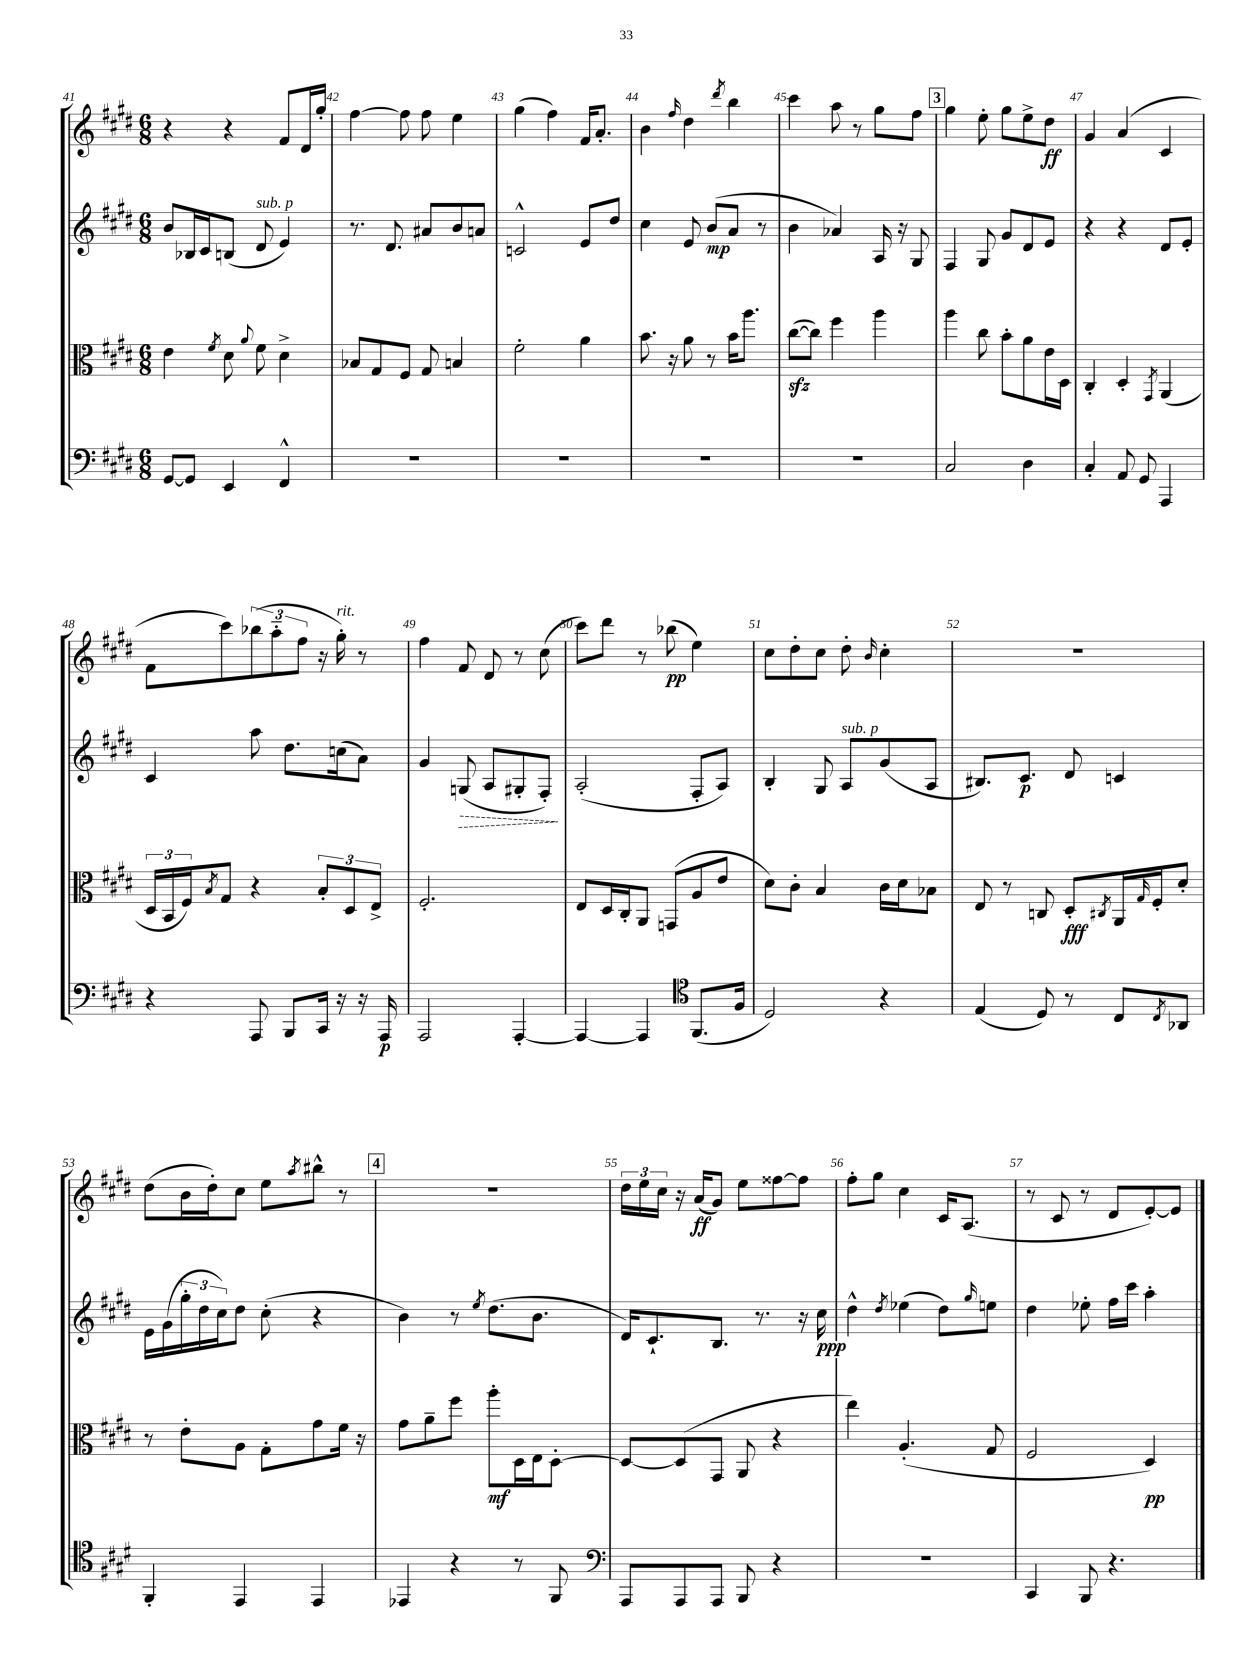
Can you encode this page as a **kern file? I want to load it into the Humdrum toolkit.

**kern	**dynam	**kern	**dynam	**kern	**dynam	**kern	**dynam
*part4	*part4	*part3	*part3	*part2	*part2	*part1	*part1
*staff4	*staff4	*staff3	*staff3	*staff2	*staff2	*staff1	*staff1
*clefF4	*	*clefC3	*	*clefG2	*	*clefG2	*
*k[f#c#g#d#]	*	*k[f#c#g#d#]	*	*k[f#c#g#d#]	*	*k[f#c#g#d#]	*
*M6/8	*	*M6/8	*	*M6/8	*	*M6/8	*
=41	=41	=41	=41	=41	=41	=41	=41
[8GG#/L	.	4e\	.	8b/L	.	4r	.
8GG#/J]	.	.	.	16B-X/L	.	.	.
.	.	.	.	16c#/J	.	.	.
.	.	8qf#/	.	.	.	.	.
4EE/	.	8d#\	.	(8Bn/J	.	4r	.
.	.	8qqa/	.	.	.	.	.
!	!	!	!	!LO:TX:a:i:t=sub. p	!	!	!
.	.	8f#\	.	8d#/	.	.	.
4FF#^^/	.	4d#^\	.	4e/)	.	8f#/L	.
.	.	.	.	.	.	16d#/L	.
.	.	.	.	.	.	16gg#'/JJ	.
=42	=42	=42	=42	=42	=42	=42	=42
2.r	.	8B-X/L	.	8.r	.	[4ff#\	.
.	.	8G#/	.	.	.	.	.
.	.	.	.	8.d#/	.	.	.
.	.	8F#/J	.	.	.	8ff#\]	.
.	.	8G#/	.	8a#X/L	.	8ff#\	.
.	.	4Bn/	.	8b/	.	4ee\	.
.	.	.	.	8an/J	.	.	.
=43	=43	=43	=43	=43	=43	=43	=43
2.r	.	2f#'\	.	2cn^^/	.	(4gg#\	.
.	.	.	.	.	.	4ff#\)	.
.	.	4a\	.	8e/L	.	16f#/KL	.
.	.	.	.	.	.	8.a'/J	.
.	.	.	.	8dd#/J	.	.	.
=44	=44	=44	=44	=44	=44	=44	=44
2.r	.	8.b\	.	4cc#\	.	4b\	.
.	.	16r	.	.	.	.	.
.	.	.	.	.	.	16qqff#/	.
.	.	8a\	.	8e/	.	4dd#\	.
.	.	8r	.	(8b/L	mp	.	.
.	.	.	.	.	.	8qddd#/	.
.	.	16b\KL	.	8a/J	.	4bb\	.
.	.	8.aa\J	.	.	.	.	.
.	.	.	.	8r	.	.	.
=45	=45	=45	=45	=45	=45	=45	=45
2.r	.	([8cc#zz\L	.	4b\	.	4ccc#\	.
.	.	8cc#\J])	.	.	.	.	.
.	.	4ff#\	.	4a-X/)	.	8aa\	.
.	.	.	.	.	.	8r	.
.	.	4aa\	.	16A/	.	8gg#\L	.
.	.	.	.	16r	.	.	.
.	.	.	.	8G#/	.	8ff#\J	.
!!LO:REH:place=s1:t=3
=46	=46	=46	=46	=46	=46	=46	=46
2C#/	.	4aa\	.	4F#/	.	4gg#\	.
.	.	8cc#\	.	8G#/	.	8ee'\	.
.	.	8b'\L	.	8g#/L	.	8gg#\L	.
4D#\	.	8a\	.	8d#/	.	8ee^\	.
.	.	16e\L	.	8e/J	.	8dd#\J	ff
.	.	16D#\JJ	.	.	.	.	.
=47	=47	=47	=47	=47	=47	=47	=47
4C#'/	.	4C#'/	.	4r	.	4g#/	.
8AA/	.	4D#'/	.	4r	.	(4a/	.
8GG#/	.	.	.	.	.	.	.
.	.	8qGG#/	.	.	.	.	.
4AAA/	.	(4AA/	.	8d#/L	.	4c#/	.
.	.	.	.	8e'/J	.	.	.
!!LO:LB:g=z
=48	=48	=48	=48	=48	=48	=48	=48
4r	.	24D#/LL	.	4c#/	.	8f#\L	.
.	.	24BB/	.	.	.	.	.
.	.	24F#/J)	.	.	.	.	.
.	.	8qB/	.	.	.	.	.
.	.	8G#/J	.	.	.	8ccc#\)	.
8AAA/	.	4r	.	8aa\	.	(12bb-X\	.
.	.	.	.	.	.	12aa\	.
8BBB/L	.	.	.	8.dd#\L	.	.	.
.	.	.	.	.	.	12ff#\J	.
16CC#/Jk	.	12B'/L	.	.	.	16r	.
!	!	!	!	!	!	!LO:TX:a:i:t=rit.	!
16r	.	.	.	(16ccn\k	.	16gg#'\)	.
.	.	12D#/	.	.	.	.	.
16r	.	.	.	8a\J)	.	8r	.
.	.	12E^/J	.	.	.	.	.
16AAA/	p	.	.	.	.	.	.
=49	=49	=49	=49	=49	=49	=49	=49
2AAA/	.	2.F#'/	.	4g#/	.	4ff#\	.
!	!	!	!	!	!LO:HP:b	!	!
.	.	.	.	(8Gn/	>	8f#/	.
.	.	.	.	8A/L	.	8d#/	.
[4AAA'/	.	.	.	8G#X'/	.	8r	.
.	.	.	.	8F#'/J)	.	(8cc#\	.
.	.	.	.	.	]	.	.
=50	=50	=50	=50	=50	=50	=50	=50
4AAA/_	.	8E/L	.	(2A'/	.	8ccc#\L)	.
.	.	16D#/L	.	.	.	8ddd#\J	.
.	.	16C#'/J	.	.	.	.	.
4AAA/]	.	8AA/J	.	.	.	8r	.
.	.	(8GGn/L	.	.	.	(8bb-X\	pp
*clefC4	*	*	*	*	*	*	*
(8.FF#/L	.	8A/	.	8F#'/L	.	4ee\)	.
.	.	8e/J	.	8A/J)	.	.	.
16F#/Jk	.	.	.	.	.	.	.
=51	=51	=51	=51	=51	=51	=51	=51
2D#/)	.	8d#\L)	.	4B'/	.	8cc#\L	.
.	.	8c#'\J	.	.	.	8dd#'\	.
.	.	4B/	.	8G#/	.	8cc#\J	.
!	!	!	!	!LO:TX:a:i:t=sub. p	!	!	!
.	.	.	.	8A/L	.	8dd#'\	.
.	.	.	.	.	.	16qqb/	.
4r	.	16c#\LL	.	(8g#/	.	4cc#'\	.
.	.	16d#\J	.	.	.	.	.
.	.	8B-X\J	.	8A/J	.	.	.
=52	=52	=52	=52	=52	=52	=52	=52
(4E/	.	8E/	.	8.B#X/L)	.	2.r	.
.	.	8r	.	.	.	.	.
.	.	.	.	8.c#/J	p	.	.
8D#/)	.	8Cn/	.	.	.	.	.
8r	.	8D#'/L	fff	8d#/	.	.	.
.	.	8qC#X/	.	.	.	.	.
8C#/L	.	16AA/L	.	4cn/	.	.	.
.	.	16qqG#/	.	.	.	.	.
.	.	16F#'/J	.	.	.	.	.
8qC#/	.	.	.	.	.	.	.
8AA-X/J	.	8d#'/J	.	.	.	.	.
!!LO:LB:g=z
=53	=53	=53	=53	=53	=53	=53	=53
4FF#'/	.	8r	.	16e\LL	.	(8dd#\L	.
.	.	.	.	(16g#\	.	.	.
.	.	8e'\L	.	24gg#'\	.	16b\L	.
.	.	.	.	24dd#\	.	.	.
.	.	.	.	.	.	16dd#'\J)	.
.	.	.	.	24cc#\J)	.	.	.
4EE/	.	8A\J	.	8dd#\J	.	8cc#\J	.
.	.	8G#'\L	.	(8cc#'\	.	8ee\L	.
.	.	.	.	.	.	8qaa/	.
4EE/	.	8g#\	.	4r	.	8bb#X^^\J	.
.	.	16f#\Jk	.	.	.	8r	.
.	.	16r	.	.	.	.	.
!!LO:REH:place=s1:t=4
=54	=54	=54	=54	=54	=54	=54	=54
4EE-X/	.	8g#\L	.	4b\)	.	2.r	.
.	.	8a~\	.	.	.	.	.
4r	.	8ff#\J	.	8r	.	.	.
.	.	.	.	8qee/	.	.	.
.	.	8aa'\L	mf	(8.dd#\L	.	.	.
8r	.	16D#\L	.	.	.	.	.
.	.	16E\J	.	8.b\J	.	.	.
8FF#/	.	[8D#'\J	.	.	.	.	.
=55	=55	=55	=55	=55	=55	=55	=55
*clefF4	*	*	*	*	*	*	*
8AAA/L	.	8D#/L_	.	16d#/KL)	.	24dd#\LL	.
.	.	.	.	.	.	24ee\	.
.	.	.	.	8.c#`/	.	.	.
.	.	.	.	.	.	24cc#\JJ	.
8AAA/	.	(8D#/]	.	.	.	16r	.
.	.	.	.	.	.	(16a/KL	ff
8AAA/J	.	8GG#/J	.	8.B/J	.	8g#/J)	.
8BBB/	.	8AA/	.	.	.	8ee\L	.
.	.	.	.	8.r	.	.	.
4r	.	4r	.	.	.	[8ff##X\	.
.	.	.	.	16r	.	8ff##\J]	.
.	.	.	.	16cc#\	ppp	.	.
=56	=56	=56	=56	=56	=56	=56	=56
2.r	.	4ee\)	.	4dd#^^\	.	8ff#'\L	.
.	.	.	.	.	.	8gg#\J	.
.	.	.	.	8qdd#/	.	.	.
.	.	(4.A'/	.	(4ee-X\	.	4cc#\	.
.	.	.	.	8dd#\L)	.	16c#/KL	.
.	.	.	.	.	.	(8.A/J	.
.	.	.	.	16qqgg#/	.	.	.
.	.	8G#/	.	8een\J	.	.	.
=57	=57	=57	=57	=57	=57	=57	=57
4CC#/	.	2F#/	.	4dd#\	.	8r	.
.	.	.	.	.	.	8c#/	.
8BBB/	.	.	.	8ee-X'\	.	8r	.
4.r	.	.	.	16ff#\LL	.	8d#/L	.
.	.	.	.	16ccc#\JJ	.	.	.
.	.	4D#/)	pp	4aa'\	.	[8e'/)	.
.	.	.	.	.	.	8e/J]	.
==	==	==	==	==	==	==	==
*-	*-	*-	*-	*-	*-	*-	*-
